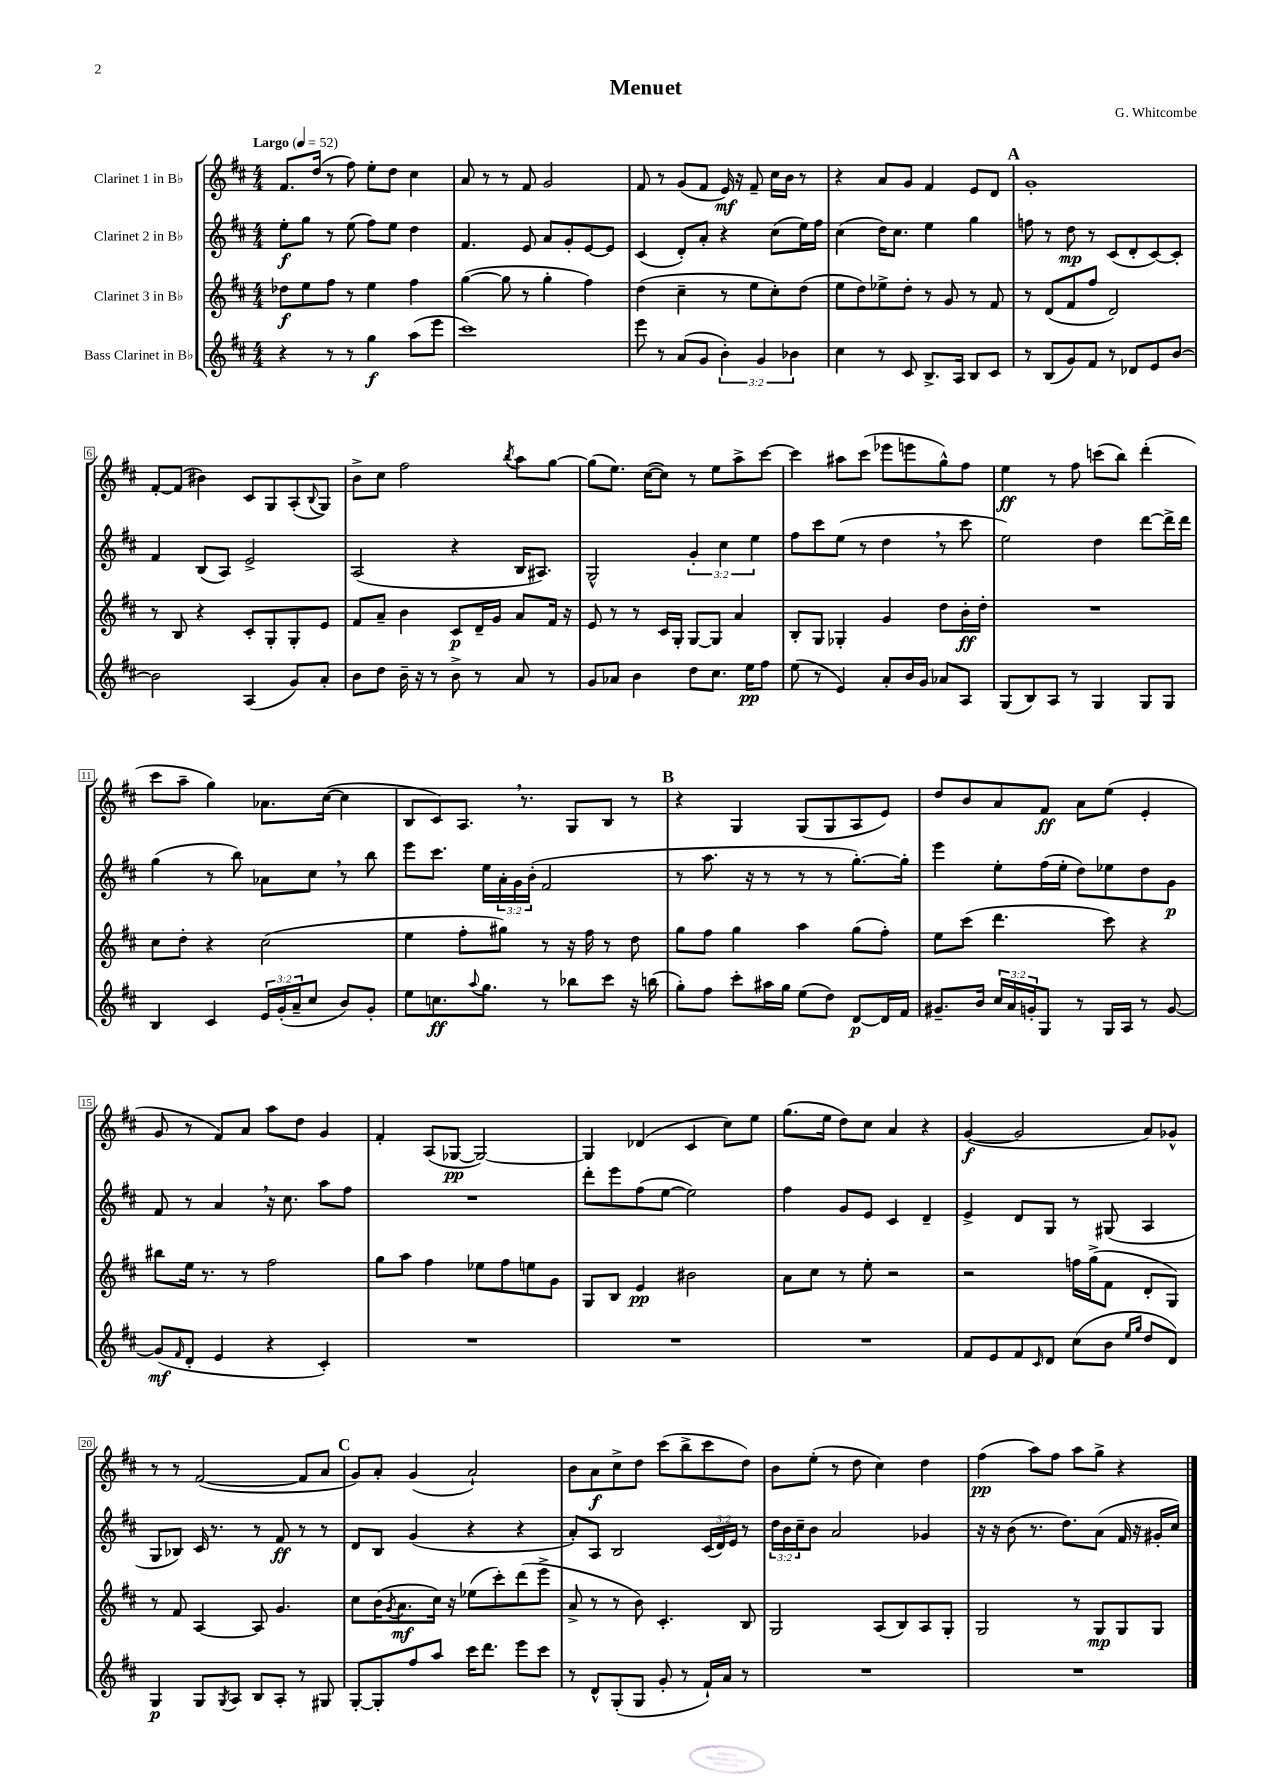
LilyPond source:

\header { title = "Menuet" composer = "G. Whitcombe" }
<<
\new StaffGroup <<
\new Staff = "s0" \with { instrumentName = "Clarinet 1 in Bb" } {
    \clef treble \key d \major \numericTimeSignature \time 4/4 \tempo "Largo" 4 = 52
    fis'8. d''16( r8 fis''8) e''8-. d''8 cis''4 |
    a'8 r8 r8 fis'8 g'2 |
    fis'8 r8 g'8( fis'8 e'16\mf) r16 fis'8-- cis''16 b'16 r8 |
    r4 a'8 g'8 fis'4 e'8 d'8 |
    \mark \markup { \bold "A" } g'1-. |
    fis'8~-. fis'8( bis'4) cis'8 g8 a8-.( \appoggiatura { b8 } g8) |
    b'8-> cis''8 fis''2 \acciaccatura { b''8 } a''8 g''8~ |
    g''8( e''8.) cis''16~( cis''8) r8 e''8 a''8-> cis'''8~ |
    cis'''4 ais''8 cis'''8( ees'''8 e'''8 g''8-^) fis''8 |
    e''4\ff r8 fis''8 c'''8( b''8) d'''4-.( |
    cis'''8 a''8-- g''4) aes'8. cis''16~( cis''4 |
    b8 cis'8) a8. \breathe r8. g8 b8 r8 |
    \mark \markup { \bold "B" } r4 g4 g8( g8 a8 e'8) |
    d''8 b'8 a'8 fis'8\ff a'8 e''8( e'4-. |
    g'8 r8 fis'8) a'8 a''8 d''8 g'4 |
    fis'4-. a8( ges8~\pp ges2~) |
    ges4 des'4( cis'4 cis''8) e''8 |
    g''8.( e''16 d''8) cis''8 a'4 r4 |
    g'4~\f( g'2 a'8) ges'8-^ |
    r8 r8 fis'2~( fis'8 a'8 |
    \mark \markup { \bold "C" } g'8) a'8-. g'4( a'2-!) |
    b'8 a'8\f cis''8-> d''8 cis'''8( b''8-> cis'''8 d''8) |
    b'8 e''8-.( r8 d''8 cis''4) d''4 |
    fis''4\pp( a''8) fis''8 a''8 g''8-> r4 \bar "|." |
}
\new Staff = "s1" \with { instrumentName = "Clarinet 2 in Bb" } {
    \clef treble \key d \major \numericTimeSignature \time 4/4 \override Staff.TupletNumber.text = #tuplet-number::calc-fraction-text
    e''8-.\f g''8 r8 e''8( fis''8) e''8 d''4 |
    fis'4. e'8 a'8 g'8-. e'8~ e'8 |
    cis'4( d'8-.) a'8-. r4 cis''8( e''16) fis''16 |
    cis''4( d''16) cis''8. e''4 g''4 |
    \mark \markup { \bold "A" } f''8 r8 d''8\mp r8 cis'8( d'8-. cis'8~) cis'8-. |
    fis'4 b8( a8) e'2-> |
    a2( r4 b16 ais8.) |
    g2-^ \tuplet 3/2 { g'4-. cis''4 e''4 } |
    fis''8 cis'''8 e''8( r8 d''4 \breathe r8 cis'''8 |
    e''2) d''4 d'''8~ d'''16-> d'''16 |
    g''4( r8 b''8) aes'8 cis''8 \breathe r8 b''8 |
    e'''8 cis'''8. e''16 \tuplet 3/2 { a'16-. g'16 b'16-.( } fis'2 |
    \mark \markup { \bold "B" } r8 a''8. r16 r8 r8 r8 g''8.~-.) g''16-. |
    e'''4 e''8-. fis''16( e''16-. d''8) ees''8 d''8 g'8\p |
    fis'8 r8 a'4 \breathe r16 cis''8. a''8 fis''8 |
    R1 |
    d'''8-. e'''8 fis''8( e''8~ e''2) |
    fis''4 g'8 e'8 cis'4 d'4-- |
    e'4-> d'8 g8 r8 gis8( a4 |
    g8 bes8) cis'16 r8. r8 fis'8\ff r8 r8 |
    \mark \markup { \bold "C" } d'8 b8 g'4( r4 r4 |
    a'8-.) a8 b2 \tuplet 3/2 { cis'16( d'16) e'16 } r8 |
    \tuplet 3/2 { d''16 b'16 cis''16-- } b'8 a'2 ges'4 |
    r16 r16 b'8( r8. d''8.) a'8( fis'16 r16 gis'16-. cis''16) \bar "|." |
}
\new Staff = "s2" \with { instrumentName = "Clarinet 3 in Bb" } {
    \clef treble \key d \major \numericTimeSignature \time 4/4
    des''8\f e''8 fis''8 r8 e''4 fis''4 |
    g''4~( g''8 r8 g''4-. fis''4) |
    d''4( cis''4-- r8 e''8 cis''8-.) d''8( |
    e''8 d''8) ees''8-> d''8-. r8 g'8 r8 fis'8 |
    \mark \markup { \bold "A" } r8 d'8( fis'8 fis''8 d'2) |
    r8 b8 r4 cis'8-. g8-. g8-. e'8 |
    fis'8 a'8-- b'4 cis'8\p d'16-- g'16 a'8 fis'16 r16 |
    e'8 r8 r8 cis'16 g16-. g8~ g8 a'4 |
    b8-. g8 ges4-. g'4 d''8 b'16-.\ff d''16-. |
    R1 |
    cis''8 d''8-. r4 cis''2( |
    e''4 fis''8-. gis''8) r8 r16 fis''16 r8 d''8 |
    \mark \markup { \bold "B" } g''8 fis''8 g''4 a''4 g''8( fis''8-.) |
    e''8 cis'''8( d'''4. cis'''8) r4 |
    bis''8 e''16 r8. r8 fis''2 |
    g''8 a''8 fis''4 ees''8 fis''8 e''8 g'8 |
    g8 b8 e'4\pp bis'2 |
    a'8 cis''8 r8 e''8-. r2 |
    r2 f''16 g''16->( fis'8 d'8-. g8) |
    r8 fis'8 a4~ a8 g'4. |
    \mark \markup { \bold "C" } cis''8 b'16( \acciaccatura { g'8 } a'8.\mf cis''16) r16 ees''8( cis'''8-.) d'''8( e'''8-> |
    a'8-> r8 r8 b'8) cis'4.-. b8 |
    g2 a8( b8) a8 g8-. |
    g2 r8 g8\mp g8 g8 \bar "|." |
}
\new Staff = "s3" \with { instrumentName = "Bass Clarinet in Bb" } {
    \clef treble \key d \major \numericTimeSignature \time 4/4 \override Staff.TupletNumber.text = #tuplet-number::calc-fraction-text
    r4 r8 r8 g''4\f a''8( e'''8 |
    cis'''1) |
    e'''8 r8 a'8( g'8 \tuplet 3/2 { b'4-.) g'4 bes'4 } |
    cis''4 r8 cis'8 b8.-> a16 b8 cis'8 |
    \mark \markup { \bold "A" } r8 b8( g'8) fis'8 r8 des'8 e'8 b'8~ |
    b'2 a4( g'8) a'8-. |
    b'8 d''8 b'16-- r16 r8 b'8-> r8 a'8 r8 |
    g'8 aes'8 b'4 d''8 cis''8. e''16\pp fis''8 |
    e''8( r8 e'4) a'8-. b'16 g'16 aes'8 a8 |
    g8( b8) a8 r8 g4 g8 g8 |
    b4 cis'4 \tuplet 3/2 { e'16 g'16-.( a'16-- } cis''8 b'8) g'8-. |
    e''8 c''8.\ff \appoggiatura { a''8 } g''8. r8 bes''8 cis'''8 r16 b''16( |
    \mark \markup { \bold "B" } g''8-.) fis''8 cis'''8-. ais''16 g''16 e''8( d''8) d'8~\p d'16 fis'16 |
    gis'8.-- b'16 \tuplet 3/2 { cis''16 a'16 g'16-. } g8 r8 g16 a16 r8 g'8~ |
    g'8\mf( \grace { fis'16 } d'8-. e'4 r4 cis'4-.) |
    R1 |
    R1 |
    R1 |
    fis'8 e'8 fis'8 \grace { cis'16 } d'8 cis''8( b'8 \grace { e''16 g''16 } d''8 d'8) |
    g4\p g8 \acciaccatura { g8 } a8 b8 a8-. r8 gis8 |
    \mark \markup { \bold "C" } g8~-. g8-. fis''8 a''8 cis'''16 d'''8. e'''8 cis'''8 |
    r8 d'8-^ g8-.( g8 g'8-. r8 fis'16-!) a'16 r8 |
    R1 |
    R1 \bar "|." |
}
>>
>>
\layout { \context { \Score \override BarNumber.stencil = #(make-stencil-boxer 0.1 0.3 ly:text-interface::print) } }
